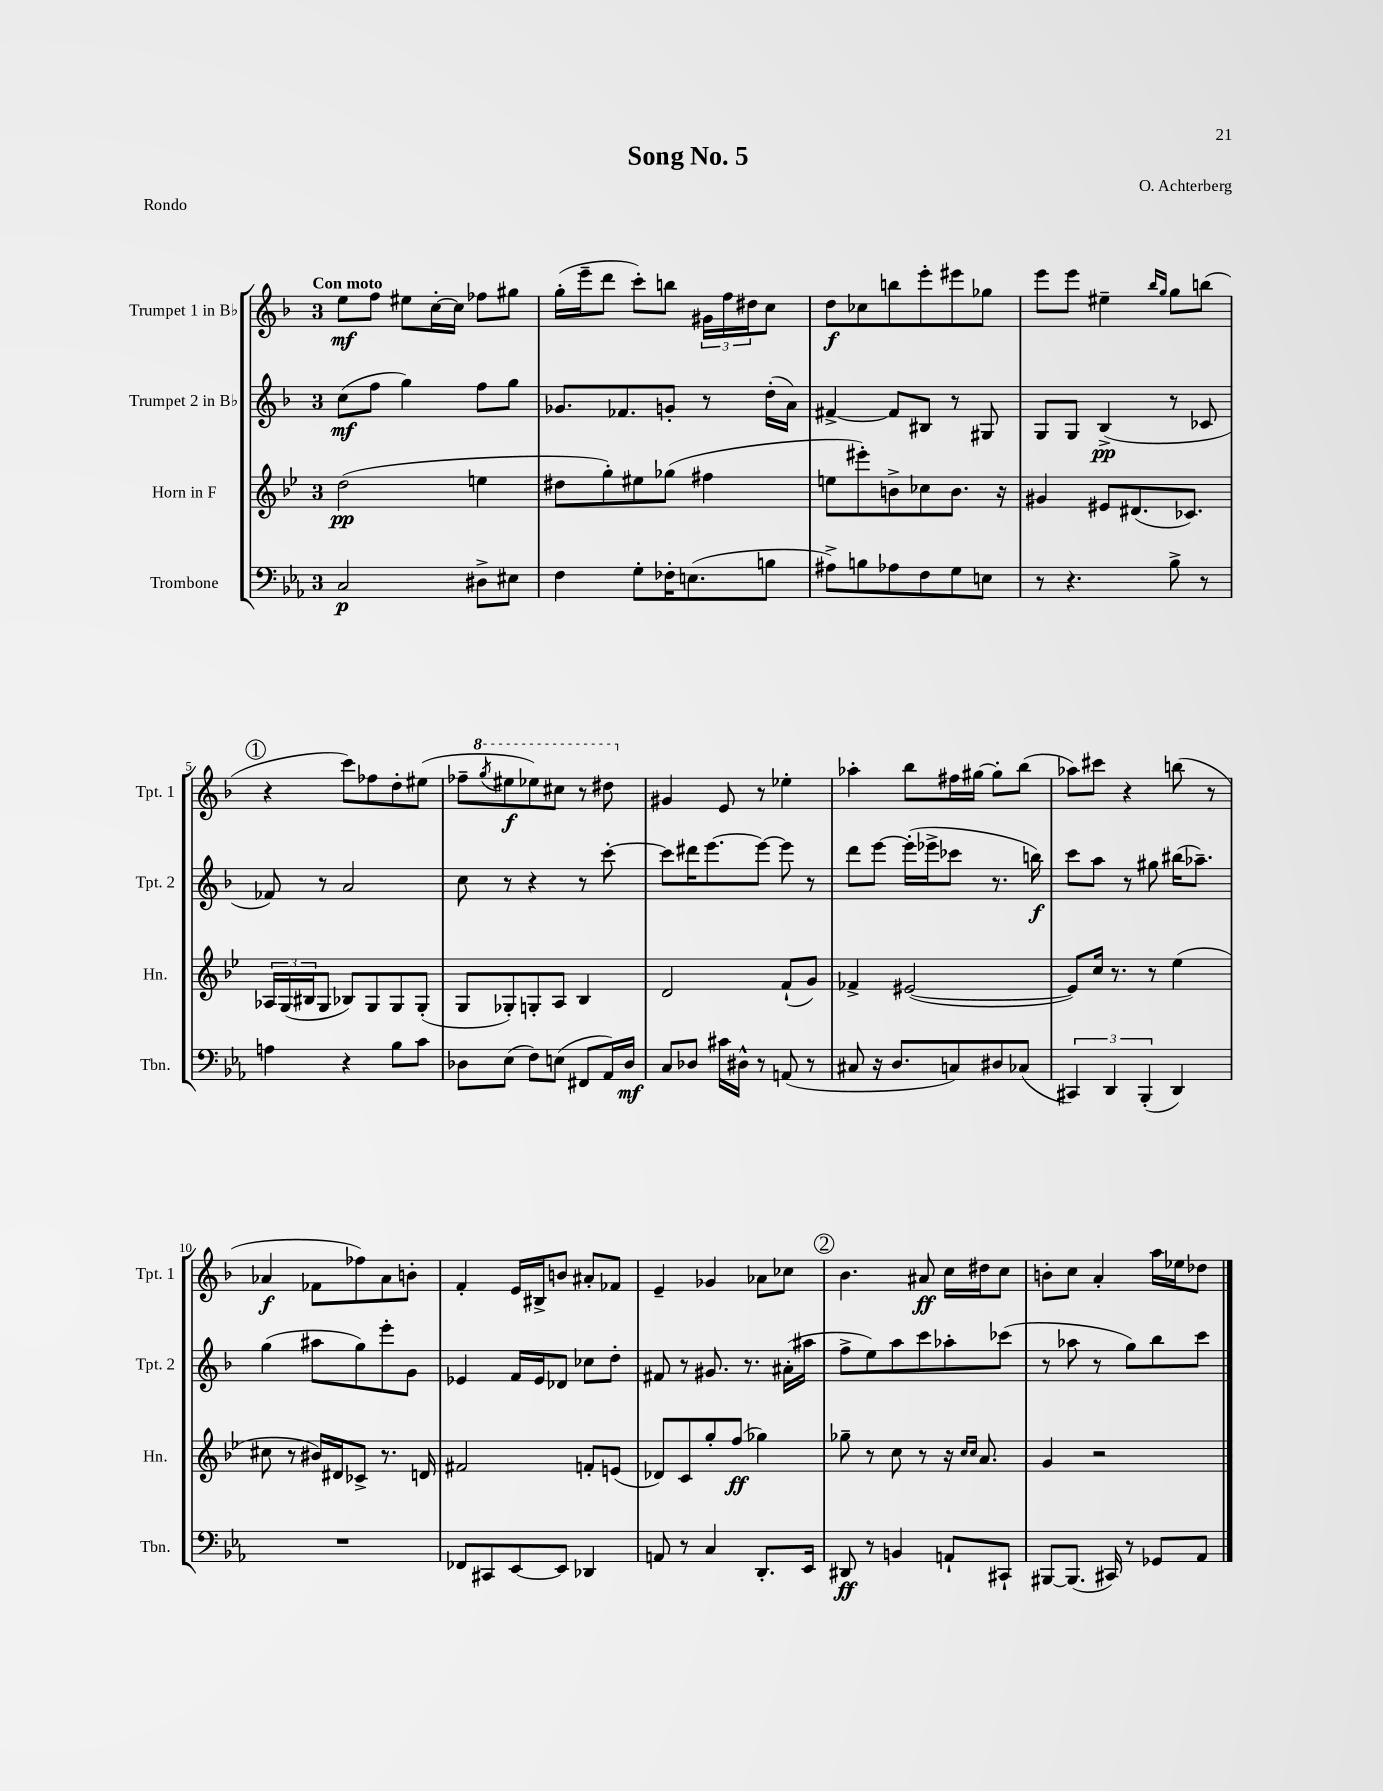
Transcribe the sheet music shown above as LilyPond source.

\header { title = "Song No. 5" composer = "O. Achterberg" piece = "Rondo" }
<<
\new StaffGroup <<
\new Staff = "s0" \with { instrumentName = "Trumpet 1 in Bb" shortInstrumentName = "Tpt. 1" } {
    \clef treble \key f \major \once \override Staff.TimeSignature.style = #'single-digit \time 3/4 \tempo "Con moto"
    e''8\mf f''8 eis''8 c''16~-. c''16 fes''8 gis''8 |
    g''16-.( e'''16-- d'''8 c'''8-.) b''8 \tuplet 3/2 { gis'16 f''16 dis''16 } c''8 |
    d''8\f ces''8 b''8 e'''8-. eis'''8 ges''8 |
    e'''8 e'''8 eis''4-- \grace { bes''16 g''16 } g''8 b''8( |
    \mark \markup { \circle "1" } r4 c'''8) fes''8 d''8-. eis''8( |
    fes''8-- \ottava #1 \acciaccatura { g'''8 } eis'''8\f ees'''8) cis'''8 r8 dis'''8 \ottava #0 |
    gis'4 e'8 r8 ees''4-. |
    aes''4-. bes''8 fis''16 gis''16~ gis''8-. bes''8( |
    aes''8) cis'''8 r4 b''8( r8 |
    aes'4\f fes'8 fes''8) aes'8 b'8-. |
    f'4-. e'16 bis16-> b'8 ais'8-. fes'8 |
    e'4-- ges'4 aes'8 ces''8 |
    \mark \markup { \circle "2" } bes'4. ais'8\ff c''16 dis''16 c''8 |
    b'8-. c''8 a'4-. a''16 ees''16 des''8 \bar "|." |
}
\new Staff = "s1" \with { instrumentName = "Trumpet 2 in Bb" shortInstrumentName = "Tpt. 2" } {
    \clef treble \key f \major \once \override Staff.TimeSignature.style = #'single-digit \time 3/4
    c''8\mf( f''8 g''4) f''8 g''8 |
    ges'8. fes'8. g'8-. r8 d''16-.( a'16) |
    fis'4~-> fis'8 bis8 r8 gis8 |
    g8 g8 bes4->\pp( r8 ces'8 |
    \mark \markup { \circle "1" } fes'8) r8 a'2 |
    c''8 r8 r4 r8 c'''8~-. |
    c'''8 dis'''16 e'''8.~ e'''8~ e'''8 r8 |
    d'''8 e'''8~ e'''16-.( ees'''16-> ces'''8 r8. b''16\f) |
    c'''8 a''8 r8 gis''8 bis''16( aes''8.--) |
    g''4( ais''8 g''8) e'''8-. g'8 |
    ees'4 f'16 ees'16 des'8 ces''8 d''8-. |
    fis'8 r8 gis'8. r8. ais'16-.( ais''16 |
    \mark \markup { \circle "2" } f''8-> e''8) a''8 c'''8 aes''8-. ces'''8( |
    r8 aes''8 r8 g''8) bes''8 c'''8 \bar "|." |
}
\new Staff = "s2" \with { instrumentName = "Horn in F" shortInstrumentName = "Hn." } {
    \clef treble \key bes \major \once \override Staff.TimeSignature.style = #'single-digit \time 3/4
    d''2\pp( e''4 |
    dis''8 g''8-.) eis''8 ges''8( fis''4 |
    e''8 eis'''8-.) b'8-> ces''8 b'8. r16 |
    gis'4 eis'8 dis'8.( ces'8.) |
    \mark \markup { \circle "1" } \tuplet 3/2 { aes16 g16( bis16 } g8 bes8) g8 g8 g8-.( |
    g8 ges8-.) g8-. a8 bes4 |
    d'2 f'8-!( g'8) |
    fes'4-> eis'2~( |
    eis'8) c''16 r8. r8 ees''4( |
    cis''8 r8 bis'16) dis'16 ces'8-> r8. d'16 |
    fis'2 f'8-. e'8( |
    des'8) c'8 g''8-. f''8\ff( ges''4) |
    \mark \markup { \circle "2" } ges''8-- r8 c''8 r8 r16 \grace { c''16 c''16 } a'8. |
    g'4 r2 \bar "|." |
}
\new Staff = "s3" \with { instrumentName = "Trombone" shortInstrumentName = "Tbn." } {
    \clef bass \key ees \major \once \override Staff.TimeSignature.style = #'single-digit \time 3/4
    c2\p dis8-> eis8 |
    f4 g8-. fes16-. e8.( b8 |
    ais8->) b8 aes8 f8 g8 e8 |
    r8 r4. bes8-> r8 |
    \mark \markup { \circle "1" } a4 r4 bes8 c'8 |
    des8 ees8( f8) e8( fis,8 aes,16) des16\mf |
    c8 des8 cis'16 dis16-^ r8 a,8( r8 |
    cis8 r16 d8. c8) dis8 ces8( |
    \tuplet 3/2 { cis,4) d,4 bes,,4-.( } d,4) |
    R2. |
    fes,8 cis,8 ees,8~ ees,8 des,4 |
    a,8 r8 c4 d,8.-. ees,16 |
    \mark \markup { \circle "2" } dis,8\ff r8 b,4 a,8-! cis,8-! |
    bis,,8~ bis,,8.( cis,16) r8 ges,8 aes,8 \bar "|." |
}
>>
>>
